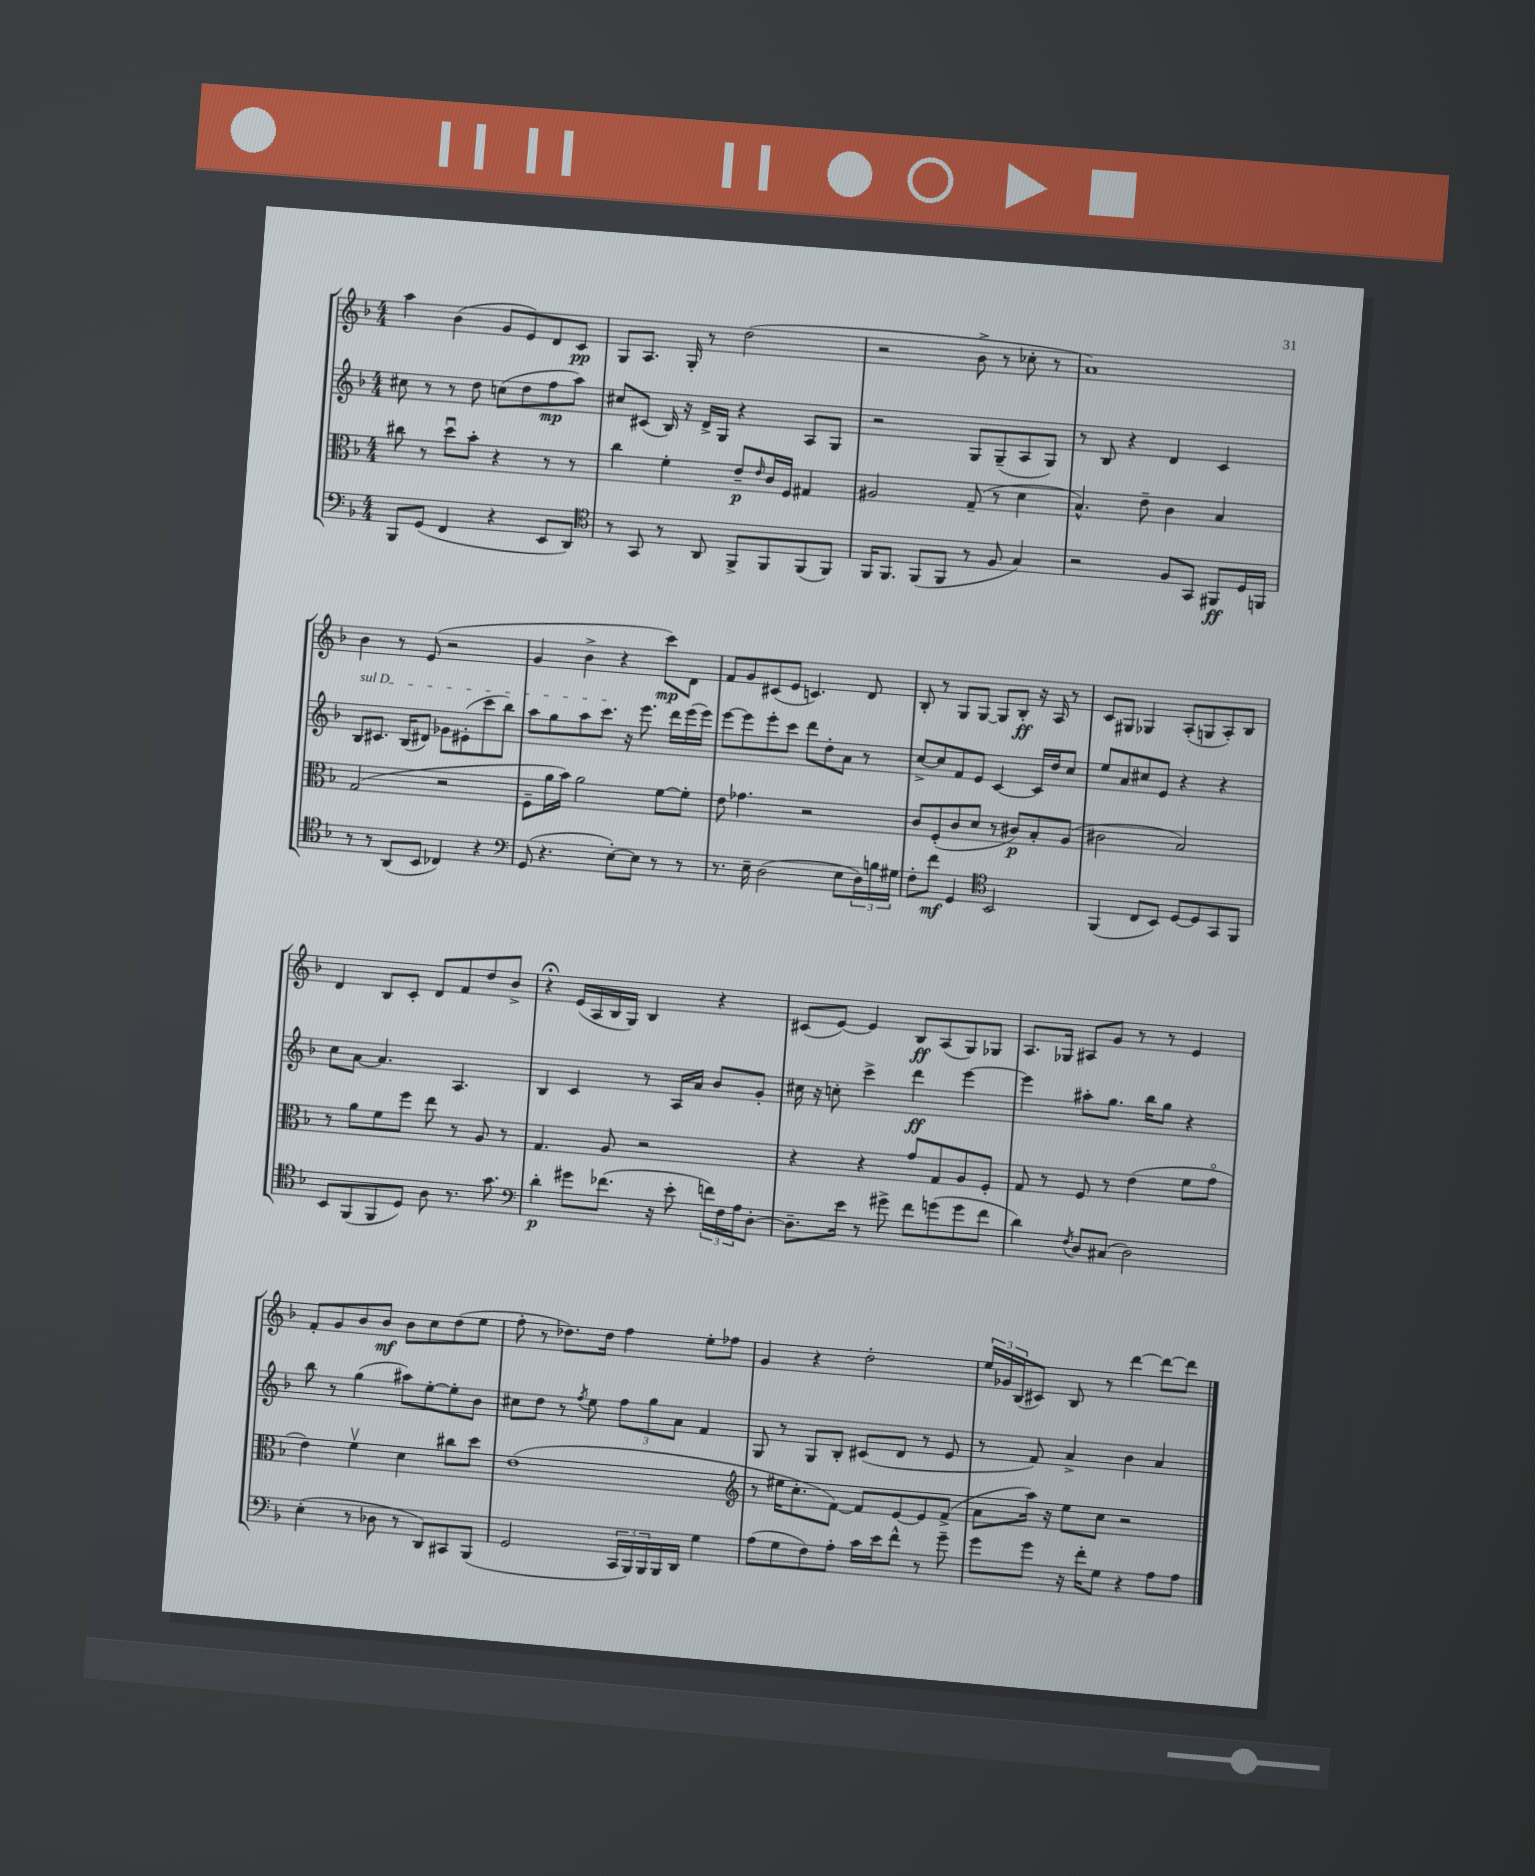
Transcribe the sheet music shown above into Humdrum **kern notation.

**kern	**dynam	**kern	**dynam	**kern	**dynam	**kern	**dynam
*part4	*part4	*part3	*part3	*part2	*part2	*part1	*part1
*staff4	*staff4	*staff3	*staff3	*staff2	*staff2	*staff1	*staff1
*clefF4	*	*clefC3	*	*clefG2	*	*clefG2	*
*k[b-]	*	*k[b-]	*	*k[b-]	*	*k[b-]	*
*M4/4	*	*M4/4	*	*M4/4	*	*M4/4	*
=113	=113	=113	=113	=113	=113	=113	=113
8BBB-/L	.	8cc#X\	.	8cc#X\	.	4aa\	.
(8GG/J	.	8r	.	8r	.	.	.
4FF/	.	8ddu\L	.	8r	.	(4b-\	.
.	.	8b-'\J	.	8dd\	.	.	.
4r	.	4r	.	(8ccn\L	.	8g/L	.
.	.	.	.	8dd\	.	8e/)	.
8EE/L	.	8r	.	8ff\	mp	8d/	.
8DD/J)	.	8r	.	8aa\J)	.	8c/J	pp
=114	=114	=114	=114	=114	=114	=114	=114
*clefC4	*	*	*	*	*	*	*
8r	.	4cc\	.	8cc#X/L	.	8G/L	.
8GG/	.	.	.	(8c#X/J	.	8.A/J	.
8r	.	4f'\	.	16B-/)	.	.	.
.	.	.	.	16r	.	16G'/	.
8AA/	.	.	.	16d^/LL	.	8r	.
.	.	.	.	16G/JJ	.	.	.
8FF^/L	.	8e~/L	p	4r	.	(2dd\	.
.	.	16qqe/	.	.	.	.	.
8FF/	.	16c/L	.	.	.	.	.
.	.	16F/JJ	.	.	.	.	.
(8FF/	.	4G#X/	.	8A/L	.	.	.
8FF/J)	.	.	.	8G/J	.	.	.
=115	=115	=115	=115	=115	=115	=115	=115
16FF/KL	.	2A#X/	.	2r	.	2r	.
8.FF/J	.	.	.	.	.	.	.
(8FF/L	.	.	.	.	.	.	.
8FF/J	.	.	.	.	.	.	.
8r	.	(8G~/	.	8G/L	.	8b-^\	.
8F/	.	8r	.	(8G~/	.	8r	.
4G/)	.	4d\	.	8A/	.	8cc-X'\	.
.	.	.	.	8G/J)	.	8r	.
=116	=116	=116	=116	=116	=116	=116	=116
2r	.	4.B-^^/)	.	8r	.	1a)	.
.	.	.	.	8B-/	.	.	.
.	.	.	.	4r	.	.	.
.	.	8e~\	.	.	.	.	.
8F/L	.	4c\	.	4d/	.	.	.
8GG/J	.	.	.	.	.	.	.
8FF#X/L	ff	4B-/	.	4c/	.	.	.
16D/L	.	.	.	.	.	.	.
16FFn/JJ	.	.	.	.	.	.	.
!!LO:LB:g=z
=117	=117	=117	=117	=117	=117	=117	=117
!	!	!	!	!LO:TX:a:i:t=sul D	!	!	!
8r	.	(2G/	.	8B-/L	.	4b-\	.
8r	.	.	.	8.c#X/J	.	.	.
(8AA/L	.	.	.	.	.	8r	.
.	.	.	.	(16B-/KL	.	.	.
8BB-/J	.	.	.	8d#X/J)	.	(8e/	.
4C-X/)	.	2r	.	8g-X\L	.	2r	.
.	.	.	.	(8e#X'\	.	.	.
4r	.	.	.	8ccc\	.	.	.
.	.	.	.	8bb-\J)	.	.	.
=118	=118	=118	=118	=118	=118	=118	=118
*clefF4	*	*	*	*	*	*	*
(8GG/	.	8F~\L	.	8aa\L	.	4g/	.
4.r	.	16a\L	.	8gg\	.	.	.
.	.	16b-\JJ)	.	.	.	.	.
.	.	2a\	.	8aa\	.	4b-^\	.
.	.	.	.	8.ccc\J	.	.	.
[8E'\L)	.	.	.	.	.	4r	.
.	.	.	.	16r	.	.	.
8E\J]	.	.	.	8.eee\	.	.	.
8r	.	[8f\L	.	.	.	8ccc\L)	mp
.	.	.	.	16ddd\LL	.	.	.
8r	.	8f'\J]	.	(16eee\	.	8d\J	.
.	.	.	.	16eee\JJ)	.	.	.
=119	=119	=119	=119	=119	=119	=119	=119
8.r	.	8e\	.	[8eee\L	.	8f/L	.
.	.	4.g-X\	.	8eee\]	.	8g/	.
16E~\	.	.	.	.	.	.	.
(2D\	.	.	.	8eee'\	.	(8c#X/	.
.	.	.	.	8ccc\J	.	8e/J	.
.	.	2r	.	8ddd\L	.	4.cn/)	.
.	.	.	.	8dd'\	.	.	.
8E\L	.	.	.	8a\J	.	.	.
24D\L)	.	.	.	8r	.	8d/	.
24Bn\	.	.	.	.	.	.	.
24G#X\JJ	.	.	.	.	.	.	.
=120	=120	=120	=120	=120	=120	=120	=120
8F'\L	.	8c/L	.	[8cc^/L	.	8B-'/	.
8f\J	mf	(8F'/	.	8cc/]	.	8r	.
4GG/	.	8c/	.	8f/	.	8G/L	.
.	.	8d/J	.	8e/J	.	[8G/J	.
*clefC4	*	*	*	*	*	*	*
2BB-/	.	8r	.	[4c/	.	8G/L]	.
.	.	8c#X/L)	p	.	.	8B-'/J	ff
.	.	8B-'/	.	16c/LL]	.	16r	.
.	.	.	.	16dd/J	.	16A/	.
.	.	(8A/J	.	8cc/J	.	8r	.
=121	=121	=121	=121	=121	=121	=121	=121
(4FF/	.	2c#X\	.	8ee/L	.	8c/L	.
.	.	.	.	8a/	.	8G#X/J	.
8C/L	.	.	.	8cc#X/	.	4G-X/	.
8BB-/J)	.	.	.	8e/J	.	.	.
[8D/L	.	2B-/)	.	4r	.	(8A'/L	.
8D/]	.	.	.	.	.	8Gn/	.
8GG/	.	.	.	4r	.	8A'/)	.
8FF/J	.	.	.	.	.	8B-/J	.
!!LO:LB:g=z
=122	=122	=122	=122	=122	=122	=122	=122
8BB-/L	.	8r	.	8cc\L	.	4d/	.
(8FF/	.	8a\L	.	[8a\J	.	.	.
8FF/	.	8f\	.	4.a/]	.	8B-/L	.
8D/J)	.	8ff\J	.	.	.	8c'/J	.
8A\	.	8ee\	.	.	.	8d/L	.
8.r	.	8r	.	4.A/	.	8f/	.
.	.	8A/	.	.	.	8dd/	.
8.g\	.	.	.	.	.	.	.
.	.	8r	.	.	.	8b-^/J	.
=123	=123	=123	=123	=123	=123	=123	=123
*clefF4	*	*	*	*	*	*	*
4d'\	p	4.G/	.	4B-/	.	4r;<	.
8g#X\L	.	.	.	4c/	.	(16e/LL	.
.	.	.	.	.	.	16A/	.
(8.f-X\J	.	8A/	.	.	.	16B-/	.
.	.	.	.	.	.	16G/JJ)	.
.	.	2r	.	8r	.	4B-/	.
16r	.	.	.	.	.	.	.
8e'\	.	.	.	16A/LL	.	.	.
.	.	.	.	16a/JJ	.	.	.
24fn\LL)	.	.	.	8b-/L	.	4r	.
24F\	.	.	.	.	.	.	.
24A\J	.	.	.	.	.	.	.
[8D'\J	.	.	.	8g'/J	.	.	.
=124	=124	=124	=124	=124	=124	=124	=124
8.D~\L]	.	4r	.	16cc#X\	.	(8c#X/L	.
.	.	.	.	16r	.	.	.
.	.	.	.	8ccn'\	.	[8e/J)	.
16e\Jk	.	.	.	.	.	.	.
8r	.	4r	.	4ccc^\	.	4e/]	.
8g#X^\	.	.	.	.	.	.	.
8f\L	.	8g/L	.	4ddd\	ff	8B-/L	ff
(8gn\	.	8G/	.	.	.	(8A/	.
8g\	.	8A/	.	[4eee\	.	8G/)	.
8f\J	.	8F'/J	.	.	.	8G-X/J	.
=125	=125	=125	=125	=125	=125	=125	=125
4d\)	.	8G/	.	4eee\]	.	8.A/L	.
.	.	8r	.	.	.	.	.
.	.	.	.	.	.	16G-X/Jk	.
8qF/	.	.	.	.	.	.	.
8D/L	.	8F/	.	8aa#X'\L	.	8A#X/L	.
(8C#X/J	.	8r	.	8.gg\J	.	8g/J	.
2D\)	.	(4e\	.	.	.	8r	.
.	.	.	.	16bb-\KL	.	.	.
.	.	.	.	8gg\J	.	8r	.
.	.	8f\L	.	4r	.	4e/	.
.	.	8g\J	.	.	.	.	.
!!LO:LB:g=z
=126	=126	=126	=126	=126	=126	=126	=126
(4E'\	.	4e\)	.	8bb-\	.	8f'/L	.
.	.	.	.	8r	.	8g/	.
8r	.	4fv\	.	(4gg\	.	8b-/	.
8D-X\	.	.	.	.	.	8b-/J	mf
8r	.	4d\	.	8aa#X\L)	.	8b-\L	.
8DD/L)	.	.	.	[8ee'\	.	8cc\	.
8CC#X/	.	8cc#X\L	.	8ee'\]	.	(8dd\	.
(8BBB-/J	.	8dd\J	.	8b-\J	.	8ee\J	.
=127	=127	=127	=127	=127	=127	=127	=127
2GG/	.	(1e	.	8cc#X\L	.	8ff'\	.
.	.	.	.	8dd\J	.	8r	.
.	.	.	.	8r	.	8.dd-X\L)	.
.	.	.	.	8qff/	.	.	.
.	.	.	.	8ee\	.	.	.
.	.	.	.	.	.	16dd-\Jk	.
24CC/LL	.	.	.	12ff\L	.	4ff\	.
24BBB-/)	.	.	.	.	.	.	.
24BBB-/	.	.	.	12gg\	.	.	.
16BBB-/	.	.	.	.	.	.	.
.	.	.	.	12a\J	.	.	.
16DD/JJ	.	.	.	.	.	.	.
4G\	.	.	.	4f/	.	8ee'\L	.
.	.	.	.	.	.	8ff-X\J	.
=128	=128	=128	=128	=128	=128	=128	=128
*	*	*clefG2	*	*	*	*	*
(8A\L	.	8r	.	8G/	.	4g/	.
8G\	.	16ee#X\KL	.	8r	.	.	.
.	.	8.cc'\	.	.	.	.	.
8F\)	.	.	.	8G/L	.	4r	.
8A'\J	.	[8f\J)	.	8B-'/J	.	.	.
16c\LL	.	8f/L]	.	(8c#X/L	.	2dd'\	.
16e\J	.	.	.	.	.	.	.
8f^^\J	.	[8e/	.	8d/J	.	.	.
8r	.	8e/]	.	8r	.	.	.
8g~\	.	(8f^/J	.	8e/	.	.	.
=129	=129	=129	=129	=129	=129	=129	=129
8g\L	.	8a\L	.	8r	.	24ee/LL	.
.	.	.	.	.	.	24g-X/	.
.	.	.	.	.	.	(24B-/J	.
8g\J	.	16aa\Jk)	.	8f/)	.	8c#X/J)	.
.	.	16r	.	.	.	.	.
16r	.	8ee\L	.	4a^/	.	8B-/	.
16f'\KL	.	.	.	.	.	.	.
8G\J	.	8cc\J	.	.	.	8r	.
4r	.	2r	.	4b-\	.	[4ddd\	.
8A\L	.	.	.	4a/	.	8ddd\L_	.
8A\J	.	.	.	.	.	8ddd\J]	.
==	==	==	==	==	==	==	==
*-	*-	*-	*-	*-	*-	*-	*-
